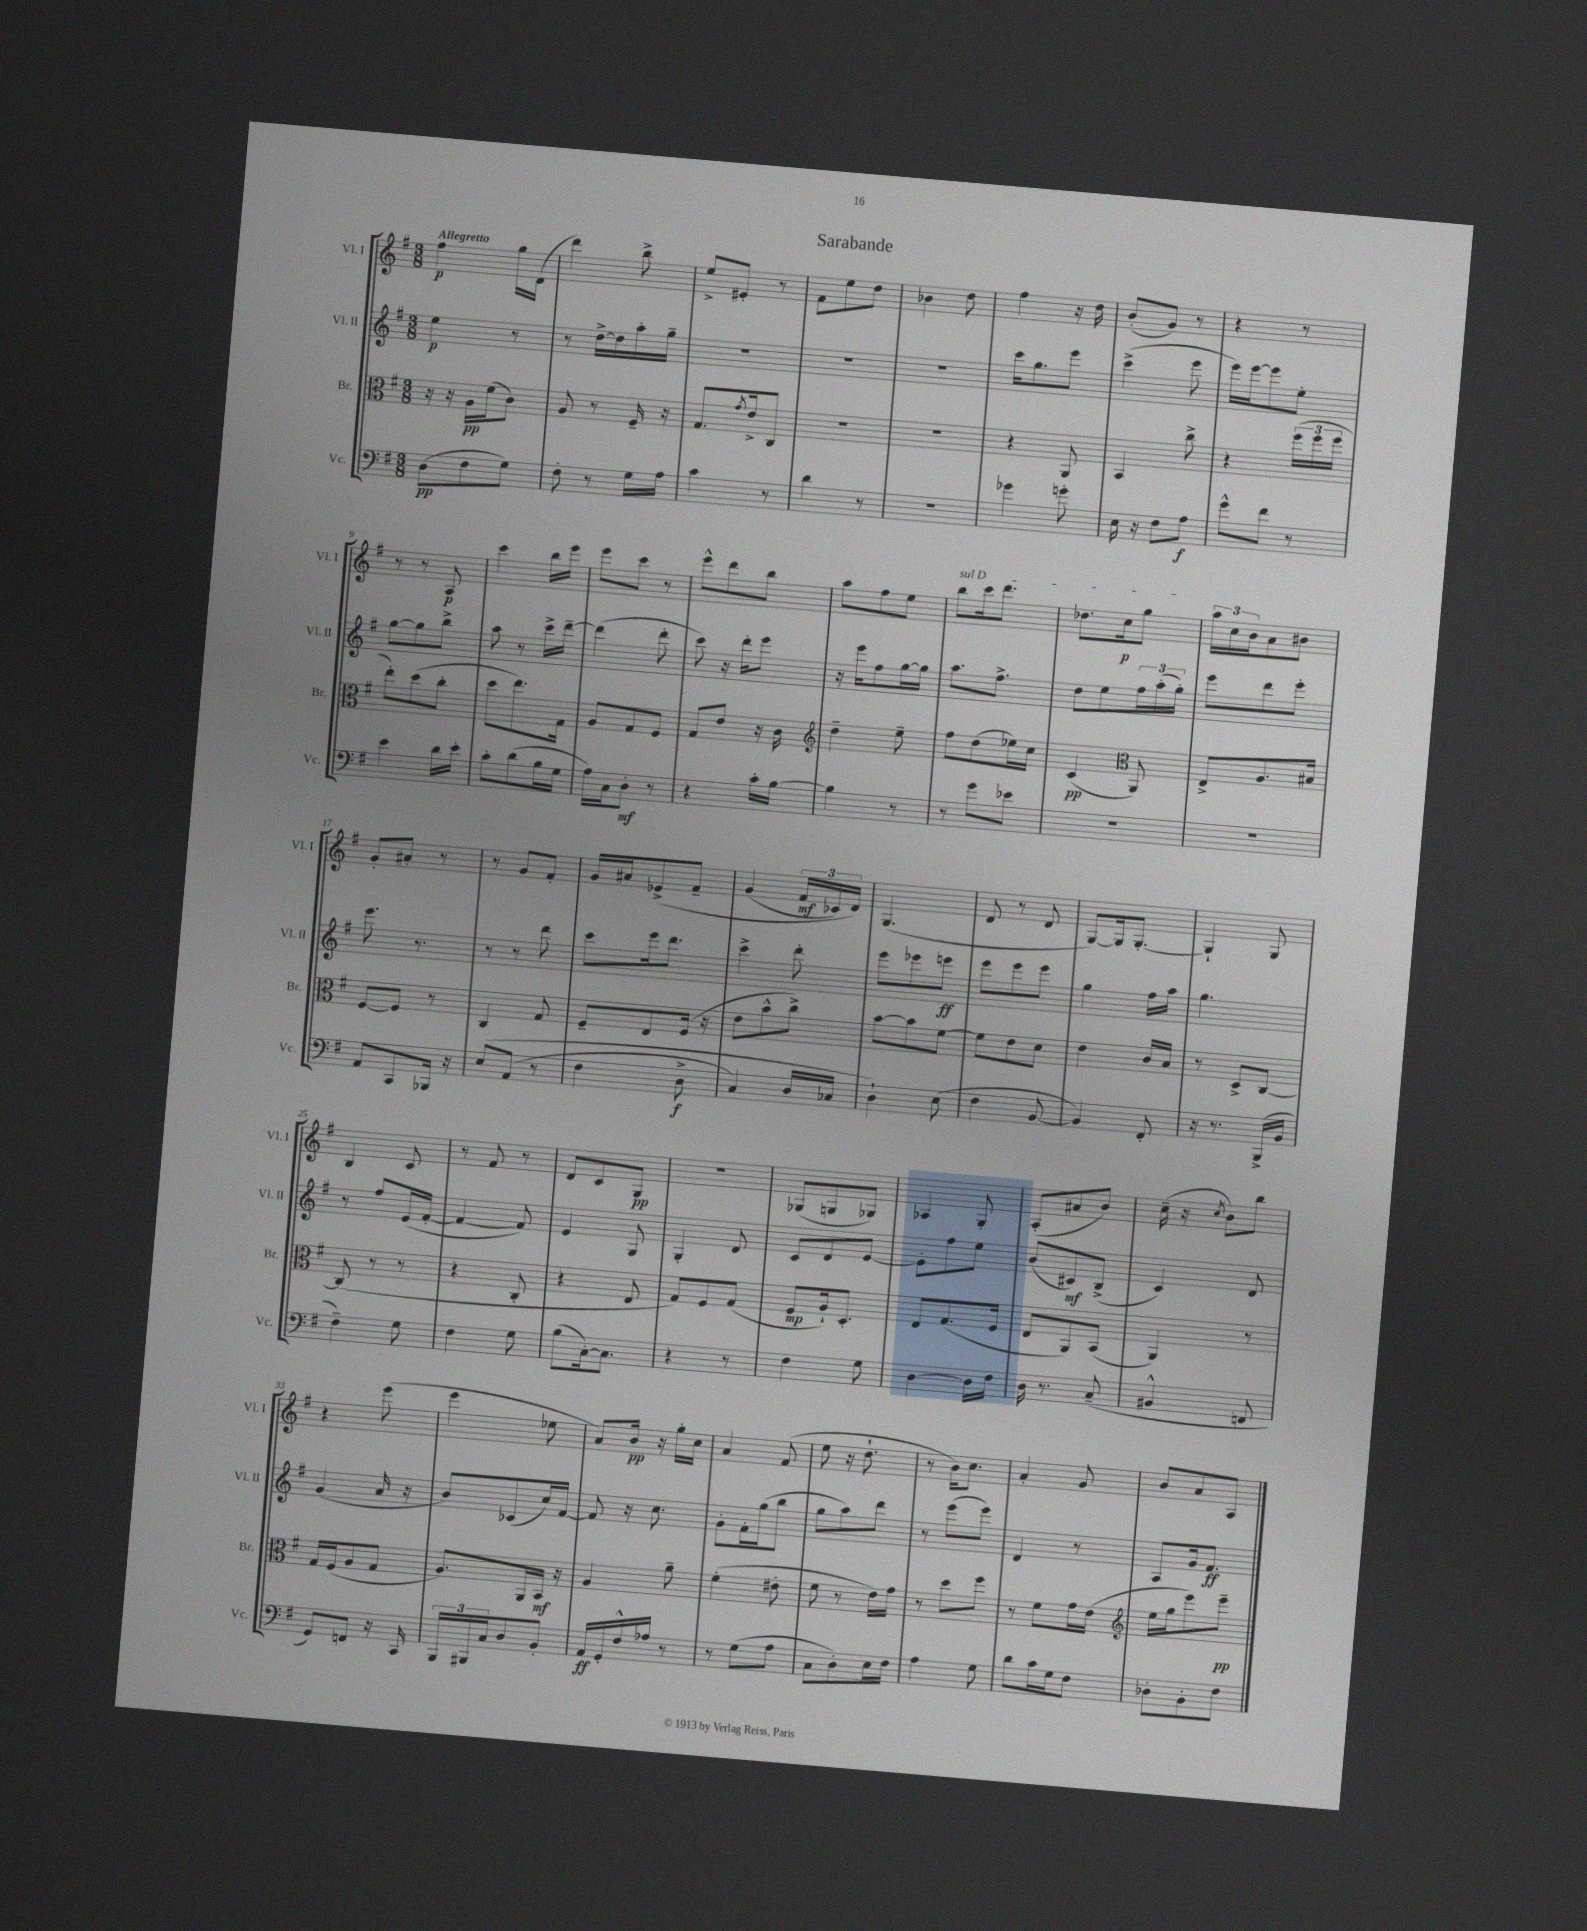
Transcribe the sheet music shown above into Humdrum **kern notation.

**kern	**kern	**kern	**kern
*staff4	*staff3	*staff2	*staff1
*clefF4	*clefC3	*clefG2	*clefG2
*k[f#]	*k[f#]	*k[f#]	*k[f#]
*M3/8	*M3/8	*M3/8	*M3/8
(8D	16r	4ee	4ff#
.	16r	.	.
8F#	16A	.	.
.	(16f#	.	.
8G)	8c)	8r	16gg
.	.	.	(16d
=	=	=	=
8F#'	8A	8r	4ddd)
8r	8r	[16dd^	.
.	.	16dd]	.
16G	16F#~	16aa'	8bb^
16A	16r	16gg~	.
=	=	=	=
4c	8.G	4.r	8ee^
.	.	.	8e#'
.	8qg	.	.
.	16e^	.	.
8r	8C	.	8r
=	=	=	=
4d	4.r	4.r	8f#
.	.	.	8ee
8r	.	.	8dd
=	=	=	=
4.r	4.r	4.r	4b-
.	.	.	8dd
=	=	=	=
4g-	4r	16ccc	4ff#
.	.	8.gg	.
8g'	8AA	8eee	16r
.	.	.	16dd
=	=	=	=
16E	4BB	(4ccc^	(8b'
16r	.	.	.
8F#	.	.	8g)
8A	8cc^	8eee	8r
=	=	=	=
8g^^	4r	16eee)	4r
.	.	[16eee	.
8f#	.	8eee]	.
8r	(24ff#	8ee'	8r
.	24ff#	.	.
.	24ff#	.	.
=	=	=	=
4e	8ee')	[8gg	8r
.	(8dd	8gg]	8r
16d	8cc'	8bb^	8A
16e'	.	.	.
=	=	=	=
8c'	8dd	8aa	4ccc
(8d	8.ee)	8r	.
16B	.	16ccc^	16bb
16G	16G	[16ddd~	16eee
=	=	=	=
16A)	8A	(4ddd]	8eee
16C	.	.	.
8D'	8G	.	8ccc
8r	8F#	8ddd'	8r
=	=	=	=
4r	8G	8ccc)	8eee^^
.	8e	16r	8ddd
.	.	16ddd'	.
16c'	16r	8eee	8bb
[16B	16c	.	.
=	=	=	=
*	*clefG2	*	*
4B]	4dd~	16r	8aa
.	.	16eee	.
.	.	8ff#	8ff#
8r	8ee~	[16gg	8ee
.	.	16gg]	.
=	=	=	=
8r	8ff#	8.aa	8bb
8g	(8dd	.	16ccc
.	.	8.ff#^	8.ddd
8e-	16ee-)	.	.
.	16cc	.	.
=	=	=	=
4.r	(4c	8dd	8.dd-
.	.	8ee	.
.	.	.	16cc
*	*clefC3	*	*
.	8AA)	24ff#	8gg
.	.	(24aa'	.
.	.	24gg')	.
=	=	=	=
4.r	8E^	8eee	24aa
.	.	.	24cc
.	.	.	24b
.	8.A	8ddd	8a
.	.	8eee'	8b#
.	16B#	.	.
=	=	=	=
8AA	[8F#	8.eee	8g'
8CC	8F#]	.	8a#'
.	.	8.r	.
16BBB-	8r	.	8r
16r	.	.	.
=	=	=	=
&(8E	4C	8r	8r
(8AA	.	8r	8g
8r	8G	8ddd	8f#'
=	=	=	=
4F#	8F#~	8ccc	16g
.	.	.	16a#
.	8E	16eee	&(8e-^
.	.	8.ddd	.
8D^	(16F#	.	8f#~
.	16r	.	.
=	=	=	=
4C)	8e	4ccc^	(4g
.	8b^^	.	.
16D	8cc^)	8ddd'	24f#
.	.	.	24c-)
16C-	.	.	.
.	.	.	24d&)
=	=	=	=
4D`&)	[8b	8eee	(4.G
.	8b]	8eee-	.
(8E	[8f#	8eee	.
=	=	=	=
4F#	8f#]	8eee	8d
.	8e	8eee	8r
[8BB	8d	8eee	8d
=	=	=	=
4BB])	4e	4gg	[8G)
.	.	.	16G]
.	.	.	[8.G'
8FF#'	16c	16ff#	.
.	16B	16aa	.
=	=	=	=
16r	8r	4.gg	4G`]
8.r	.	.	.
.	8D^	.	.
(16BBB^	[8C	.	8G
16BB	.	.	.
=	=	=	=
4F#~)	(8C]	8r	4B
.	8r	8ff#	.
8G	8r	(16e	8c
.	.	[16f#'	.
=	=	=	=
4F#	4r	4f#_	8r
.	.	.	8f#
8G	8C'	8f#])	8r
=	=	=	=
(8B	4r	4e	8d
[16C')	.	.	8c
8.C]	.	.	.
.	8E	8G	8G
=	=	=	=
4r	8G)	4G'	4.r
.	8F#	.	.
8r	(8G	8d	.
=	=	=	=
4F#	8F#	8c	(8G-
.	16A`)	8d	8G
.	8.D'	.	.
8G	.	[8e	8G-)
=	=	=	=
[4D	8E	8e']	4A-
.	(8.G	8ff#	.
16D]	.	8ee	8G'
16F#	16F#	.	.
=	=	=	=
16D	8E	(8b	(8A'
8.r	.	.	.
.	8AA)	8c#)	8a#
(8C~	(8BB	(8B^	8b)
=	=	=	=
4BB#^^	4AA)	4c)	(16cc~
.	.	.	16r
.	.	.	8qcc
.	.	.	8b)
8FF	8r	8d	8bb
=	=	=	=
8GG)	16G	(4g	4r
.	(16F#	.	.
8FF	8A	.	.
16r	8G	16a	(8eee
16CC	.	16r	.
=	=	=	=
24BBB	8.A)	8b)	4eee
24BBB#	.	.	.
24C	.	.	.
8D	.	(8c-	.
.	16AA	.	.
8BB'	16BB	16cc)	8ee-
.	16r	[16f#	.
=	=	=	=
16AA	4A	8f#]	8a)
16GG'	.	.	.
16F#^^	.	16r	16b
16A-	.	8.cc	16r
8r	8a~	.	16gg'
.	.	.	16cc
=	=	=	=
8r	(4f#'	8g'	4a
(8G	.	16f#'	.
.	.	(16gg	.
8A	8e#'	8bb	(8f#
=	=	=	=
8C	8f#	8gg	8ee
8D')	8r	8aa)	16r
.	.	.	8.dd`
16E	16e)	8ddd	.
16F#	16g	.	.
=	=	=	=
4A	8r	8r	8r
.	8dd	(8eee	16b)
.	.	.	8.cc
8G	8ff#	8eee)	.
=	=	=	=
8d	8r	4d	4a'
16c	8f#	.	.
16G	.	.	.
8F#	16g	8r	8g
.	(16e	.	.
=	=	=	=
*	*clefG2	*	*
8D-'	16ee	8A	8b
.	16gg	.	.
8BB'	8eee)	16g	8a
.	.	8.f#	.
8F#	8eee~	.	8A
==	==	==	==
*-	*-	*-	*-
